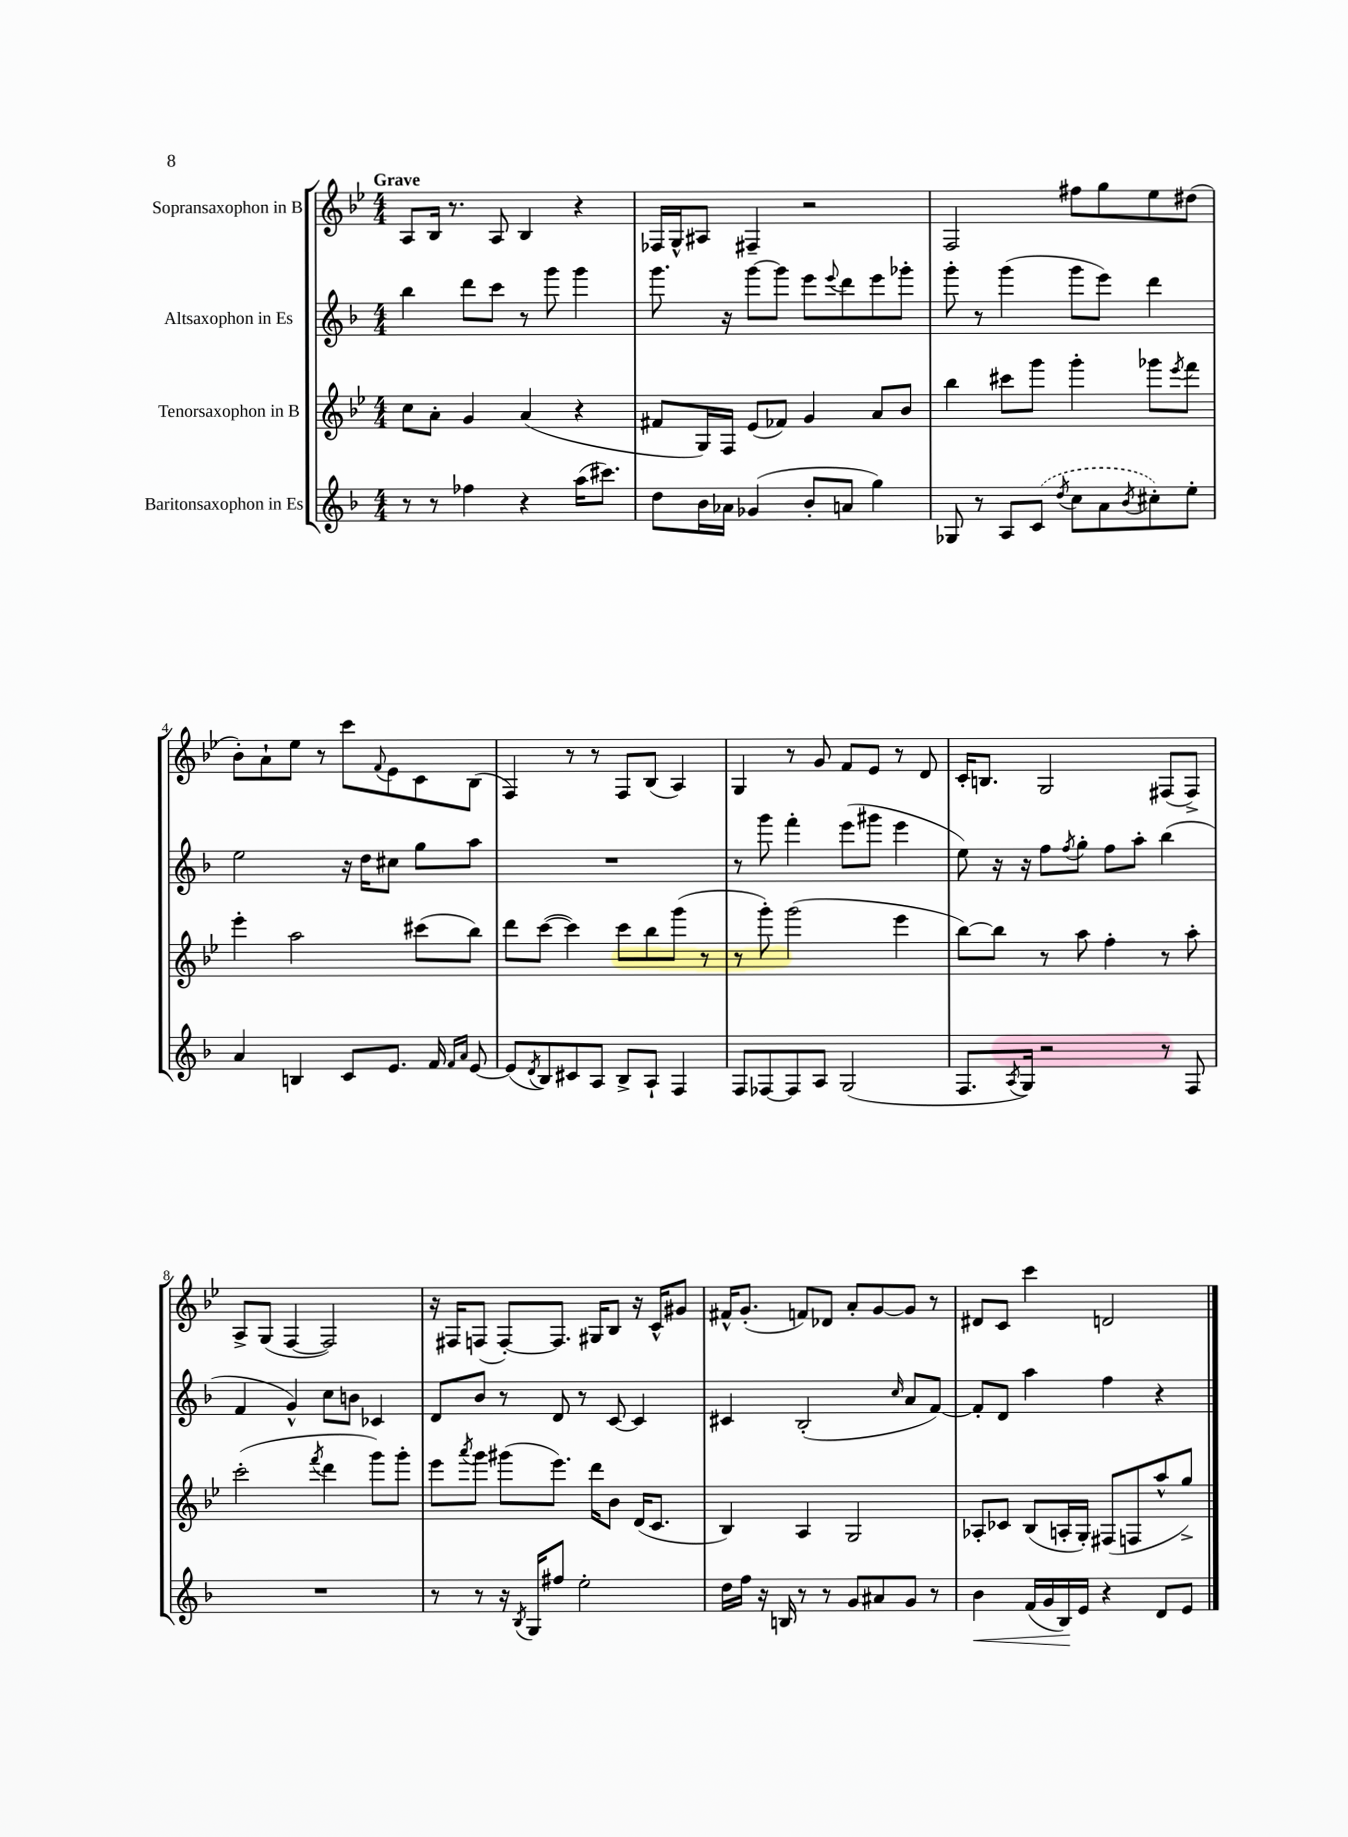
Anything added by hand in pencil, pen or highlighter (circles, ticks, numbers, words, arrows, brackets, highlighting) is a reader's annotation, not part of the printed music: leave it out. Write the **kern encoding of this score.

**kern	**kern	**kern	**kern
*staff4	*staff3	*staff2	*staff1
*clefG2	*clefG2	*clefG2	*clefG2
*k[b-]	*k[b-e-]	*k[b-]	*k[b-e-]
*M4/4	*M4/4	*M4/4	*M4/4
8r	8cc	4bb-	8A
8r	8a'	.	16B-
.	.	.	8.r
4ff-	4g	8ddd	.
.	.	8ccc	8A
4r	(4a	8r	4B-
.	.	8ggg	.
(16aa	4r	4ggg	4r
8.ccc#)	.	.	.
=	=	=	=
8dd	8f#	8.ggg	16F-
.	.	.	16G^^
16b-	16G)	.	8A#
16a-	16F	16r	.
(4g-	(8e-	[8ggg	4F#~
.	8f-)	8ggg]	.
8b-'	4g	8eee	2r
.	.	8qqeee	.
8a	.	8ddd	.
4gg)	8a	8eee	.
.	8b-	8ggg-'	.
=	=	=	=
8G-	4bb-	8ggg'	2F
8r	.	8r	.
8A	8ccc#	(4ggg	.
(8c	8ggg	.	.
8qdd	.	.	.
8cc	4ggg'	8ggg	8ff#
8a	.	8eee)	8gg
8qb-	.	.	.
8cc#')	8ggg-	4ddd	8ee-
.	8qeee-	.	.
8ee'	8fff	.	(8dd#
=	=	=	=
4a	4eee-'	2ee	8b-')
.	.	.	8a`
4B	2aa	.	8ee-
.	.	.	8r
8c	.	16r	8ccc
.	.	16dd	.
.	.	.	8qqf
8.e	.	8cc#	8e-
.	(8ccc#	8gg	8c
16f	.	.	.
16qqf	.	.	.
16qqa	.	.	.
[8e	8bb-)	8aa	(8B-
=	=	=	=
(8e]	8ddd	1r	4F)
8qd	.	.	.
8B-)	([8ccc	.	.
8c#	4ccc])	.	8r
8A	.	.	8r
8B-^	8ccc	.	8F
8A`	8bb-	.	(8B-
4F	(8ggg	.	4A)
.	8r	.	.
=	=	=	=
8F	8r	8r	4G
[8F-	8ggg')	8ggg	.
8F-]	(2ggg	4fff'	8r
8A	.	.	8g
(2G	.	(8eee	8f
.	.	8ggg#	8e-
.	4eee-	4eee	8r
.	.	.	8d
=	=	=	=
8.F	[8bb-)	8ee)	16c'
.	.	.	8.B
.	8bb-]	16r	.
8qA	.	.	.
16G)	.	16r	.
2r	8r	8ff	2G
.	.	8qff	.
.	8aa	8gg'	.
.	4ff'	8ff	.
.	.	8aa'	.
8r	8r	(4bb-	(8F#
8F	8aa'	.	8F#^)
=	=	=	=
1r	(2ccc'	4f	8A^
.	.	.	(8G
.	.	4g^^)	[4F
.	8qfff	.	.
.	4ddd	8cc	2F])
.	.	8b	.
.	8ggg)	4c-	.
.	8ggg'	.	.
=	=	=	=
8r	8eee-	8d	16r
.	.	.	16F#
.	8qaaa	.	.
8r	8ggg	8b-	(8F
16r	(8ggg#	8r	[8F')
8qB-	.	.	.
16G	.	.	.
8ff#	8.eee-)	8d	8.F]
2ee'	.	8r	.
.	16ddd	.	16G#
.	8b-	[8c	8B-
.	(16d	4c]	16r
.	8.c	.	16c^^
.	.	.	8g#
=	=	=	=
16dd	4B-)	4c#	16f#^^
16ff	.	.	(8.g'
16r	.	.	.
16B	.	.	.
8r	4A	(2B-'	8f)
8r	.	.	8d-
8g	2G	.	8a'
8a#	.	.	[8g
.	.	16qqcc	.
8g	.	8a	8g]
8r	.	[8f)	8r
=	=	=	=
4b-	8A-'	8f']	8d#
.	8c-	8d	8c
(16f	(8B-	4aa	4ccc
16g	.	.	.
16B-)	16A'	.	.
16e	16G')	.	.
4r	(8F#	4ff	2d
.	8F	.	.
8d	8aa^^	4r	.
8e	8gg^)	.	.
==	==	==	==
*-	*-	*-	*-
